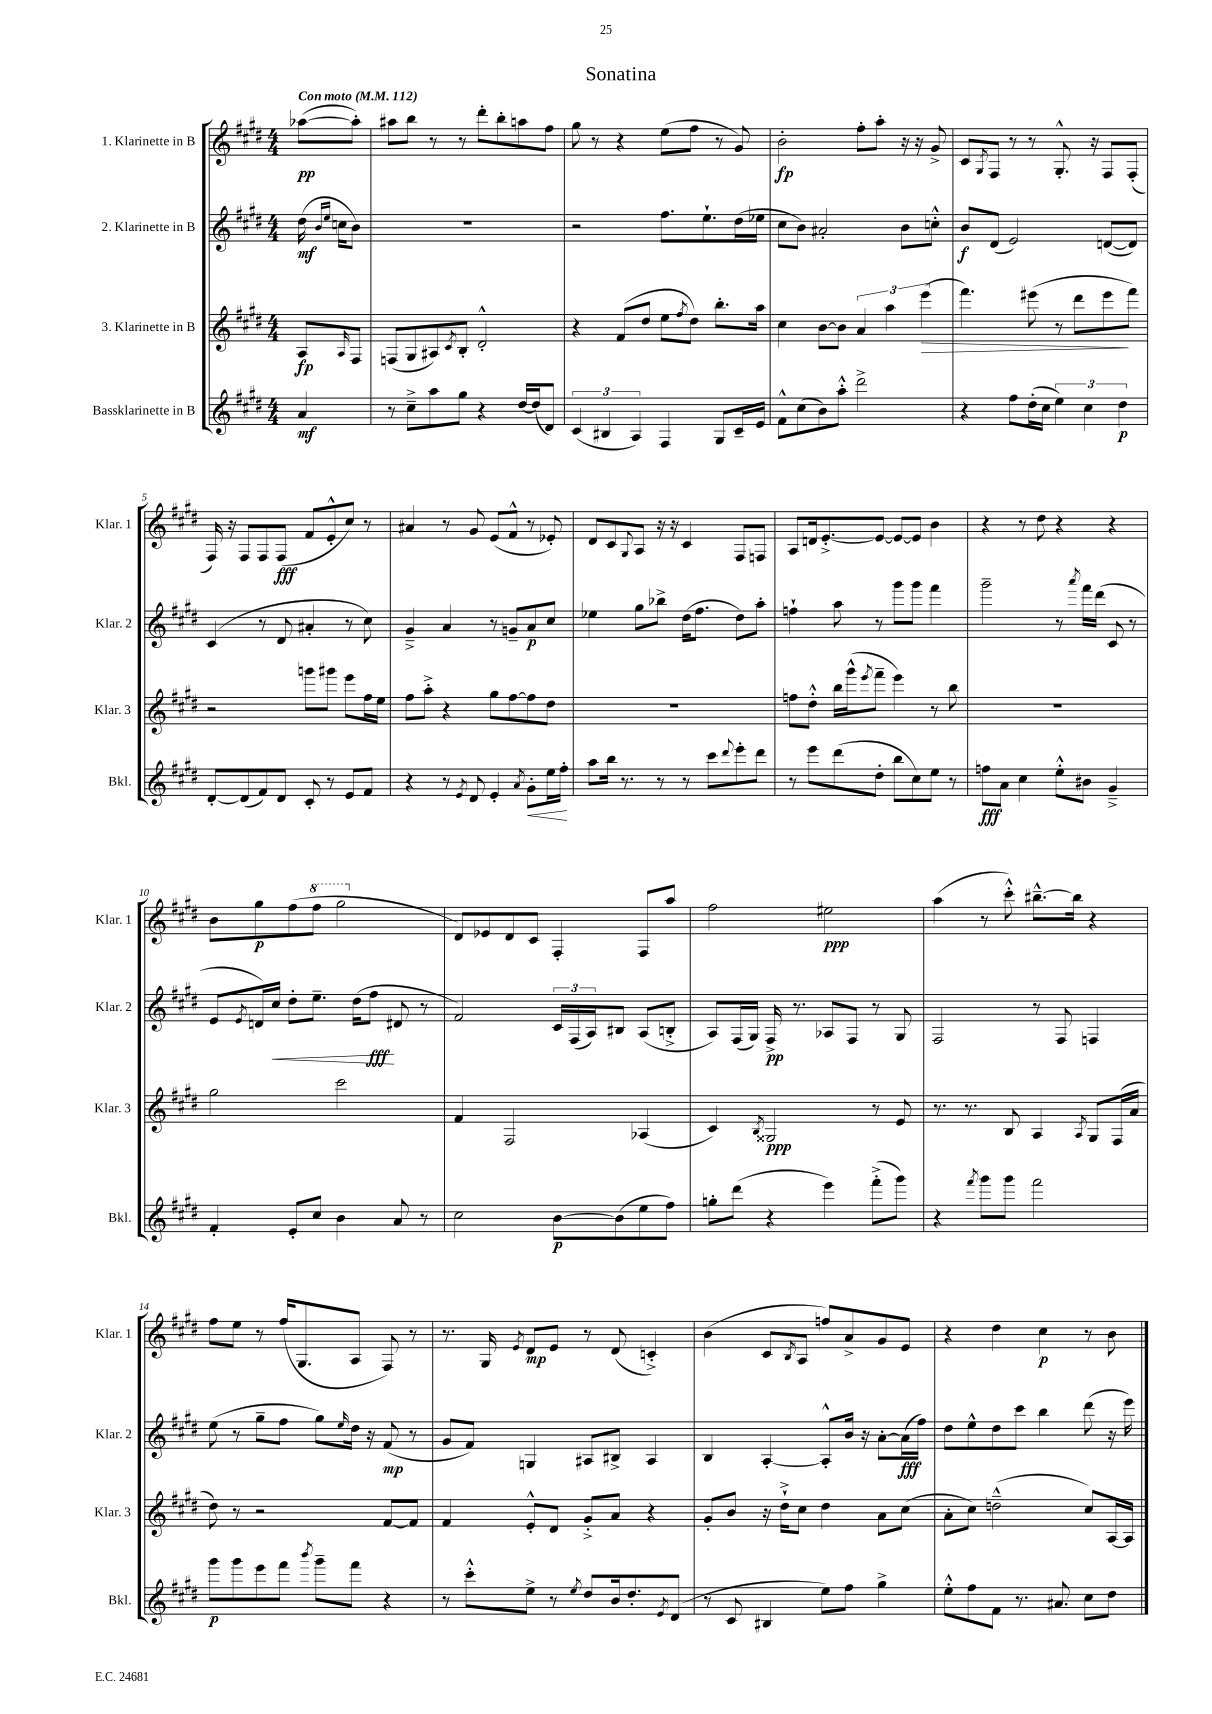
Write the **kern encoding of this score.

**kern	**dynam	**kern	**dynam	**kern	**dynam	**kern	**dynam
*part4	*part4	*part3	*part3	*part2	*part2	*part1	*part1
*staff4	*staff4	*staff3	*staff3	*staff2	*staff2	*staff1	*staff1
*I"Bassklarinette in B	*	*I"3. Klarinette in B	*	*I"2. Klarinette in B	*	*I"1. Klarinette in B	*
*I'Bkl.	*	*I'Klar. 3	*	*I'Klar. 2	*	*I'Klar. 1	*
*clefG2	*	*clefG2	*	*clefG2	*	*clefG2	*
*k[f#c#g#d#]	*	*k[f#c#g#d#]	*	*k[f#c#g#d#]	*	*k[f#c#g#d#]	*
*M4/4	*	*M4/4	*	*M4/4	*	*M4/4	*
*MM112	*	*MM112	*	*MM112	*	*MM112	*
=	=	=	=	=	=	=	=
!	!	!	!	!	!	!LO:TX:a:B:t=Con moto	!
4a/	mf	8A/L	fp	(16dd#\	mf	([8aa-X\L	pp
.	.	.	.	16qqb/LL	.	.	.
.	.	.	.	16qqee/JJ	.	.	.
.	.	.	.	16ccn\KL	.	.	.
.	.	16qqA/	.	.	.	.	.
.	.	8F#/J	.	8b\J)	.	8aa-'\J])	.
=1	=1	=1	=1	=1	=1	=1	=1
8r	.	(8Fn/L	.	1r	.	8aa#X\L	.
8cc#~^\L	.	8G#/	.	.	.	8bb\J	.
8aa\	.	8A#X/)	.	.	.	8r	.
.	.	8qc#/	.	.	.	.	.
8gg#\J	.	8B'/J	.	.	.	8r	.
4r	.	2d#'^^/	.	.	.	8ddd#'\L	.
.	.	.	.	.	.	8bb'\	.
[16dd#/LL	.	.	.	.	.	8aan\	.
(16dd#/J]	.	.	.	.	.	.	.
8d#/J)	.	.	.	.	.	8ff#\J	.
=2	=2	=2	=2	=2	=2	=2	=2
(6c#/	.	4r	.	2r	.	8gg#\	.
.	.	.	.	.	.	8r	.
6B#X/	.	.	.	.	.	.	.
.	.	(8f#/L	.	.	.	4r	.
6A/)	.	.	.	.	.	.	.
.	.	8dd#/J	.	.	.	.	.
4F#/	.	8ee\L	.	8.ff#\L	.	(8ee\L	.
.	.	8qff#/	.	.	.	.	.
.	.	8dd#\J)	.	.	.	8ff#\J	.
.	.	.	.	8.ee`\	.	.	.
8G#/L	.	8.bb'\L	.	.	.	8r	.
16c#~/L	.	.	.	(16dd#\L	.	8g#/)	.
16e/JJ	.	16aa\Jk	.	16ee-X\JJ	.	.	.
=3	=3	=3	=3	=3	=3	=3	=3
8f#^^\L	.	4cc#\	.	8cc#\L	.	2b'\	fp
(8cc#\	.	.	.	8b\J)	.	.	.
8b\)	.	[8b\L	.	2a#X'/	.	.	.
8aa'^^\J	.	8b\J]	.	.	.	.	.
2ddd#^\	.	6a/	.	.	.	8ff#'\L	.
.	.	.	.	.	.	8aa'\J	.
.	.	6aa\	.	.	.	.	.
.	.	.	.	8b\L	.	16r	.
.	.	.	.	.	.	16r	.
!	!	!	!LO:HP:b	!	!	!	!
.	.	(6eee\	>	.	.	.	.
.	.	.	.	8ccn'^^\J	.	8g#^/	.
=4	=4	=4	=4	=4	=4	=4	=4
4r	.	4.fff#\)	.	8b/L	f	8c#/L	.
.	.	.	.	.	.	8qG#/	.
.	.	.	.	(8d#/J	.	8F#/J	.
8ff#\L	.	.	.	2e/)	.	8r	.
(16dd#'\L	.	(8eee#X\	.	.	.	8r	.
16cc#\JJ	.	.	.	.	.	.	.
6ee\)	.	8r	.	.	.	8.G#'^^/	.
.	.	8ddd#\L	.	.	.	.	.
6cc#\	.	.	.	.	.	.	.
.	.	.	.	.	.	16r	.
.	.	8eee#\	.	([8dn/L	.	8F#/L	.
6dd#\	p	.	.	.	.	.	.
.	.	8fff#\J)	]	8d/J])	.	(8F#'/J	.
!!LO:LB:g=z
=5	=5	=5	=5	=5	=5	=5	=5
[8d#'/L	.	2r	.	(4c#/	.	16F#/)	.
.	.	.	.	.	.	16r	.
(8d#/]	.	.	.	.	.	8F#/L	.
8f#/)	.	.	.	8r	.	8F#/	.
8d#/J	.	.	.	8d#/	.	(8F#/J	fff
8c#'/	.	8gggn\L	.	4a#X'/	.	8f#/L	.
8r	.	8ggg#X\J	.	.	.	8e'^^/	.
8e/L	.	8eee\L	.	8r	.	8cc#/J)	.
8f#/J	.	16ff#\L	.	8cc#\)	.	8r	.
.	.	16ee\JJ	.	.	.	.	.
=6	=6	=6	=6	=6	=6	=6	=6
4r	.	8ff#\L	.	4g#~^/	.	4a#X/	.
.	.	8aa'^\J	.	.	.	.	.
8r	.	4r	.	4a/	.	8r	.
8qe/	.	.	.	.	.	.	.
8d#/	.	.	.	.	.	8g#/	.
4e'/	.	8gg#\L	.	8r	.	(8e/L	.
.	.	[8ff#\	.	8gn~/L	.	8f#^^/J	.
8qa/	.	.	.	.	.	.	.
!	!LO:HP:b	!	!	!	!	!	!
8g#'\L	<	8ff#\]	.	8a/	p	8r	.
16ee\L	.	8dd#\J	.	8cc#/J	.	8e-X'/)	.
16ff#'\JJ	.	.	.	.	.	.	.
.	[	.	.	.	.	.	.
=7	=7	=7	=7	=7	=7	=7	=7
8aa\L	.	1r	.	4ee-X\	.	8d#/L	.
16bb\Jk	.	.	.	.	.	8c#/	.
8.r	.	.	.	.	.	.	.
.	.	.	.	.	.	8qqG#/	.
.	.	.	.	8gg#\L	.	8A/J	.
8r	.	.	.	8bb-X^\J	.	16r	.
.	.	.	.	.	.	16r	.
8r	.	.	.	(16dd#\KL	.	4c#/	.
.	.	.	.	8.ff#\J	.	.	.
8ccc#\L	.	.	.	.	.	.	.
8qqddd#/	.	.	.	.	.	.	.
8eee'\	.	.	.	8dd#\L)	.	8F#/L	.
8ddd#\J	.	.	.	8aa'\J	.	8Fn/J	.
=8	=8	=8	=8	=8	=8	=8	=8
8r	.	8ffn\L	.	4ffn`\	.	8A/L	.
8eee\L	.	8dd#'^^\J	.	.	.	16dn/k	.
.	.	.	.	.	.	[8.e'^/	.
(8ddd#\	.	16bb\LL	.	8aa\	.	.	.
.	.	(16ggg#^^\J	.	.	.	.	.
.	.	8qeee/	.	.	.	.	.
8dd#'\J	.	8fff#~\J	.	8r	.	8e/J_	.
8bb\L	.	4eee\)	.	8ggg#\L	.	8e/L_	.
8cc#\)	.	.	.	8ggg#\J	.	8e/J]	.
8ee\J	.	8r	.	4fff#\	.	4b\	.
8r	.	8bb\	.	.	.	.	.
=9	=9	=9	=9	=9	=9	=9	=9
8ffn\L	fff	1r	.	2ggg#~\	.	4r	.
8a\J	.	.	.	.	.	.	.
4cc#\	.	.	.	.	.	8r	.
.	.	.	.	.	.	8dd#\	.
8ee'^^\L	.	.	.	8r	.	4r	.
.	.	.	.	8qaaa/	.	.	.
8b#X\J	.	.	.	16fff#\LL	.	.	.
.	.	.	.	(16ddd#\JJ	.	.	.
4g#~^/	.	.	.	8c#/	.	4r	.
.	.	.	.	8r	.	.	.
!!LO:LB:g=z
=10	=10	=10	=10	=10	=10	=10	=10
4f#'/	.	2gg#\	.	8e/L	.	8b\L	.
.	.	.	.	8qe/	.	.	.
.	.	.	.	16dn/L)	.	8gg#\	p
!	!	!	!	!	!LO:HP:b	!	!
.	.	.	.	16cc#/JJ	<	.	.
8e'/L	.	.	.	8dd#'\L	.	(8ff#\	.
*	*	*	*	*	*	*8va	*
8cc#/J	.	.	.	8.ee~\J	.	8fff#\J	.
4b\	.	2ccc#\	.	.	.	2ggg#\	.
.	.	.	.	(16dd#\KL	.	.	.
.	.	.	.	8ff#\J	fff	.	.
8a/	.	.	.	8d#X/	[	.	.
8r	.	.	.	8r	.	.	.
=11	=11	=11	=11	=11	=11	=11	=11
*	*	*	*	*	*	*X8va	*
2cc#\	.	4f#/	.	2f#/)	.	8d#/L)	.
.	.	.	.	.	.	8e-X/	.
.	.	2F#/	.	.	.	8d#/	.
.	.	.	.	.	.	8c#/J	.
[8b\L	p	.	.	24c#/LL	.	4F#'/	.
.	.	.	.	(24F#/	.	.	.
.	.	.	.	24A/J)	.	.	.
(8b\]	.	.	.	8B#X/J	.	.	.
8ee\	.	(4A-X/	.	(8A/L	.	8F#/L	.
8ff#\J)	.	.	.	8Bn'^/J	.	8aa/J	.
=12	=12	=12	=12	=12	=12	=12	=12
8ggn'\L	.	4c#/)	.	8A/L)	.	2ff#\	.
(8ddd#\J	.	.	.	(16F#/L	.	.	.
.	.	.	.	16G#/JJ)	.	.	.
.	.	8qB/	.	.	.	.	.
4r	.	2G##X/	ppp	16F#^/	pp	.	.
.	.	.	.	8.r	.	.	.
4eee\)	.	.	.	8A-X/L	.	2ee#X\	ppp
.	.	.	.	8F#/J	.	.	.
(8fff#'^\L	.	8r	.	8r	.	.	.
8ggg#\J)	.	8e/	.	8G#/	.	.	.
=13	=13	=13	=13	=13	=13	=13	=13
4r	.	8.r	.	2F#/	.	(4aa\	.
.	.	8.r	.	.	.	.	.
8qfff#/	.	.	.	.	.	.	.
8ggg#\L	.	.	.	.	.	8r	.
8ggg#\J	.	8B/	.	.	.	8ccc#'^^\)	.
2fff#\	.	4A/	.	8r	.	[8.bb#X~^^\L	.
.	.	.	.	8F#/	.	.	.
.	.	.	.	.	.	16bb#\Jk]	.
.	.	8qA/	.	.	.	.	.
.	.	8G#/L	.	4Fn/	.	4r	.
.	.	(16F#/L	.	.	.	.	.
.	.	16a/JJ	.	.	.	.	.
!!LO:LB:g=z
=14	=14	=14	=14	=14	=14	=14	=14
8ggg#\L	p	8dd#\)	.	(8ee\	.	8ff#\L	.
8ggg#\	.	8r	.	8r	.	8ee\J	.
8eee\	.	2r	.	8gg#~\L	.	8r	.
8fff#\J	.	.	.	8ff#\J	.	(16ff#/KL	.
.	.	.	.	.	.	8.G#/	.
8qbbb/	.	.	.	.	.	.	.
8ggg#~\L	.	.	.	8gg#\L)	.	.	.
.	.	.	.	16qqee/	.	.	.
8fff#\J	.	.	.	16dd#\Jk	.	8A/J	.
.	.	.	.	16r	.	.	.
4r	.	[8f#/L	.	(8f#/	mp	8F#/)	.
.	.	8f#/J]	.	8r	.	8r	.
=15	=15	=15	=15	=15	=15	=15	=15
8r	.	4f#/	.	8g#/L	.	8.r	.
8ccc#'^^\L	.	.	.	8f#/J)	.	.	.
.	.	.	.	.	.	16G#/	.
.	.	.	.	.	.	8qe/	.
8ee^\J	.	8e'^^/L	.	4Gn/	.	8d#/L	mp
8r	.	8d#/J	.	.	.	8e/J	.
8qee/	.	.	.	.	.	.	.
8dd#/L	.	8g#'^/L	.	8A#X/L	.	8r	.
16b/k	.	8a/J	.	8B#X^/J	.	(8d#/	.
8.dd#'/	.	.	.	.	.	.	.
.	.	4r	.	4A#/	.	4cn'^/)	.
8qe/	.	.	.	.	.	.	.
(8d#/J	.	.	.	.	.	.	.
=16	=16	=16	=16	=16	=16	=16	=16
8r	.	8g#'/L	.	4B/	.	(4b\	.
8c#/	.	8b/J	.	.	.	.	.
4B#X/	.	16r	.	[4A'/	.	8c#/L	.
.	.	16dd#`^\KL	.	.	.	.	.
.	.	.	.	.	.	8qB/	.
.	.	8cc#\J	.	.	.	8A/J	.
8ee\L)	.	4dd#\	.	8A'^^/L]	.	8ffn/L)	.
8ff#\J	.	.	.	16b/Jk	.	8a^/	.
.	.	.	.	16r	.	.	.
4gg#^\	.	8a\L	.	[8a'\L	.	8g#/	.
.	.	(8cc#\J	.	(16a\L]	fff	8e/J	.
.	.	.	.	16ff#\JJ)	.	.	.
=17	=17	=17	=17	=17	=17	=17	=17
8ee'^^\L	.	8a'\L	.	8dd#\L	.	4r	.
8ff#\	.	8cc#\J)	.	8ee^^\	.	.	.
8f#\J	.	(2ddn~^^\	.	8dd#\	.	4dd#\	.
8.r	.	.	.	8ccc#\J	.	.	.
.	.	.	.	4bb\	.	4cc#\	p
8.a#X/	.	.	.	.	.	.	.
8cc#\L	.	8cc#/L)	.	(8ddd#\	.	8r	.
8dd#\J	.	[16A/L	.	16r	.	8b\	.
.	.	16A/JJ]	.	16eee\)	.	.	.
==	==	==	==	==	==	==	==
*-	*-	*-	*-	*-	*-	*-	*-
